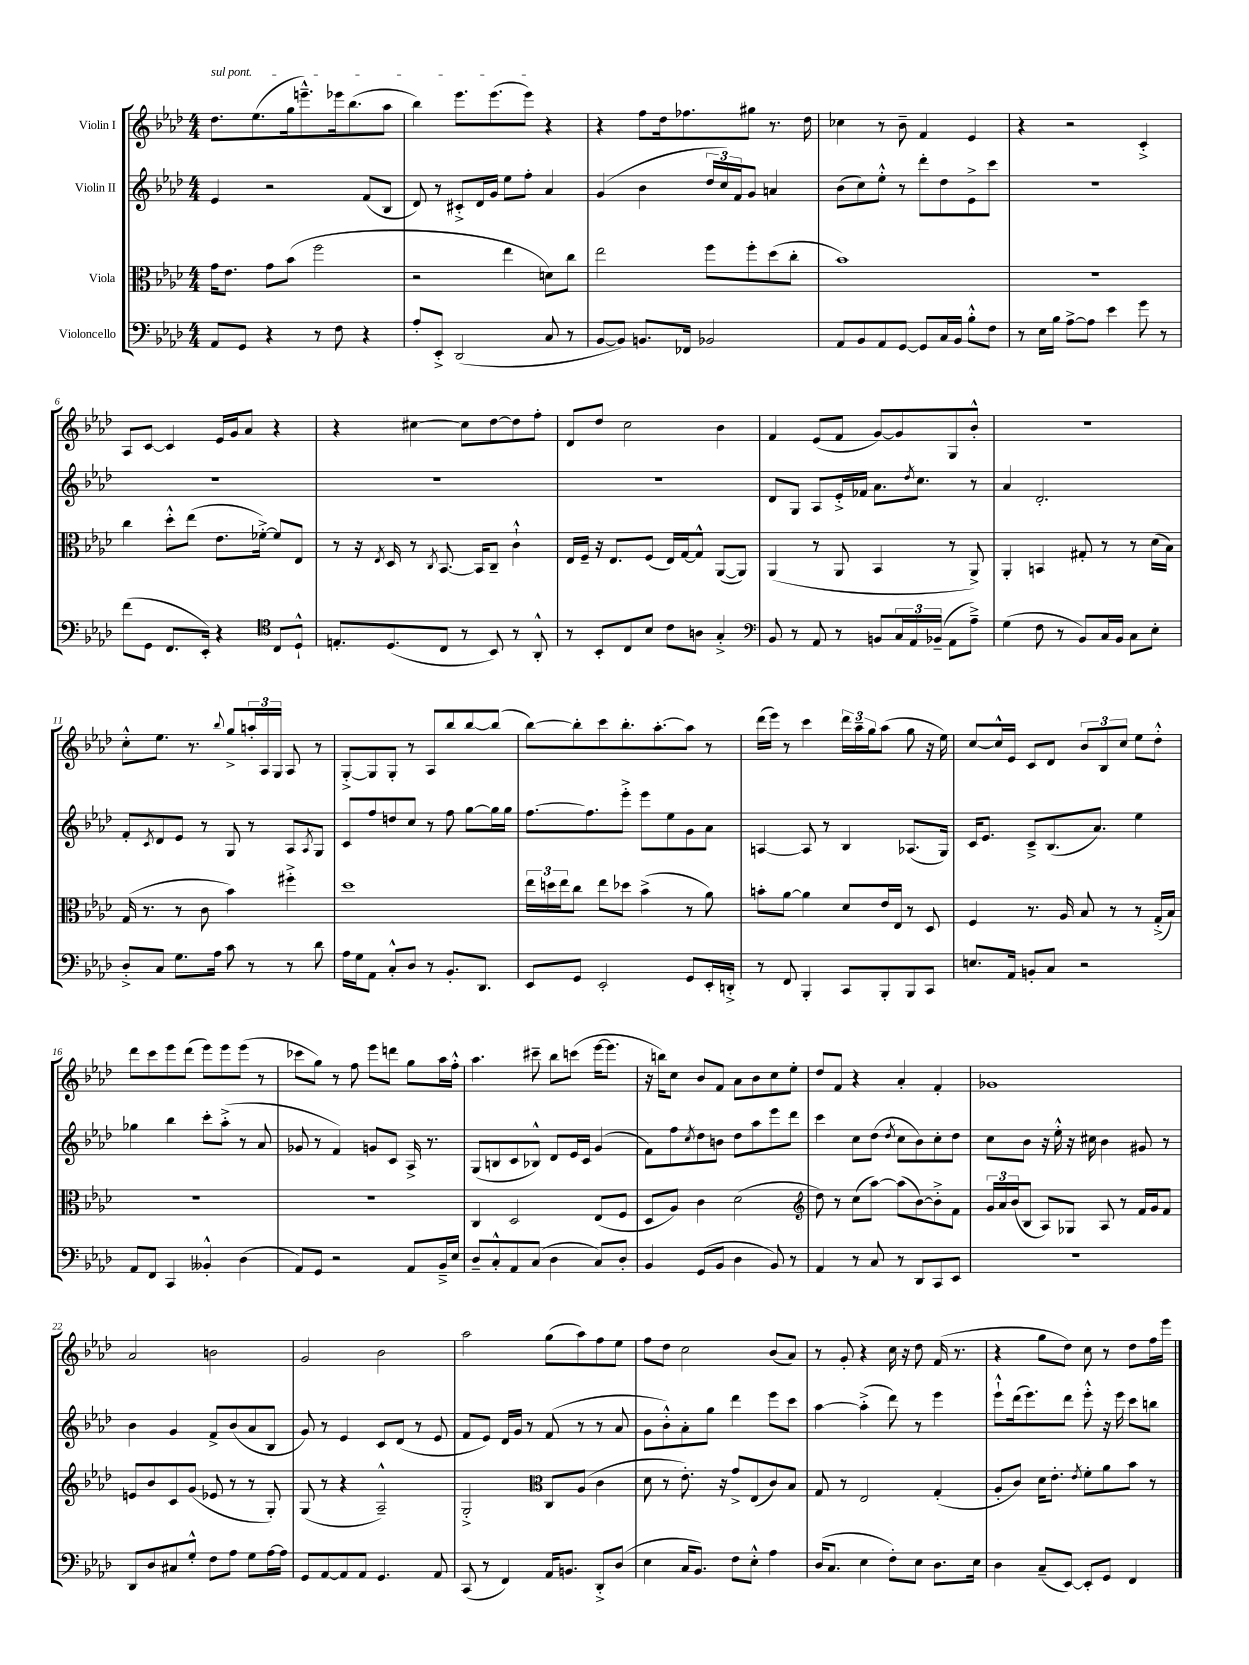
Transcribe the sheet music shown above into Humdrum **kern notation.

**kern	**kern	**kern	**kern
*part4	*part3	*part2	*part1
*staff4	*staff3	*staff2	*staff1
*I"Violoncello	*I"Viola	*I"Violin II	*I"Violin I
*clefF4	*clefC3	*clefG2	*clefG2
*k[b-e-a-d-]	*k[b-e-a-d-]	*k[b-e-a-d-]	*k[b-e-a-d-]
*M4/4	*M4/4	*M4/4	*M4/4
=1	=1	=1	=1
!	!	!	!LO:TX:a:i:t=sul pont.
8AA-/L	16g\KL	4e-/	8.dd-\L
.	8.e-\J	.	.
8GG/J	.	.	.
.	.	.	(8.ee-\
4r	8g\L	2r	.
.	(8b-\J	.	16gg\k
.	.	.	8.eeen~^^\)
8r	2ff\	.	.
8F\	.	.	16eee-X\k
.	.	.	(8.bb-\
4r	.	(8f/L	.
.	.	8B-/J	8aa-\J
=2	=2	=2	=2
8A-'/L	2r	8d-/)	4bb-\)
8EE-'^/J	.	8r	.
(2DD-/	.	8c#X'^/L	8.eee-\L
.	.	16d-/L	.
.	.	16g/JJ	(8.eee-\
.	4ee-\	8ee-\L	.
.	.	8ff'\J	8eee-\J)
8C/	8dn\L)	4a-/	4r
8r	8cc\J	.	.
=3	=3	=3	=3
[8BB-/L	2ee-\	(4g/	4r
8BB-/J])	.	.	.
8.BBn/L	.	4b-\	8ff\L
.	.	.	16dd-\k
16FF-X/Jk	.	.	8.ff-X\
2BB-X/	8ff\L	24dd-/LL	.
.	.	24cc/)	.
.	.	24f/J	.
.	8ff'\	8g/J	8gg#X\J
.	(8dd-\	4an/	8.r
.	8cc'\J	.	.
.	.	.	16dd-\
=4	=4	=4	=4
8AA-/L	1b-)	(8b-\L	4cc-X\
8BB-/	.	8cc\)	.
8AA-/	.	8ee-'^^\J	8r
[8GG/J	.	8r	8b-~\
8GG/L]	.	8ddd-'\L	4f/
16C/L	.	8dd-\	.
16BB-/JJ	.	.	.
8B-'^^\L	.	8e-^\	4e-/
8F\J	.	8ccc\J	.
=5	=5	=5	=5
8r	1r	1r	4r
16E-\LL	.	.	.
16B-\JJ	.	.	.
[8A-^\L	.	.	2r
8A-\J]	.	.	.
4e-\	.	.	.
8g\	.	.	4c'^/
8r	.	.	.
!!LO:LB:g=z
=6	=6	=6	=6
(8f\L	4cc\	1r	8A-/L
8GG\J	.	.	[8c/J
8.FF/L	8dd-'^^\L	.	4c/]
.	(8ee-\J	.	.
16EE-'/Jk)	.	.	.
4r	8.e-\L	.	16e-/LL
.	.	.	16g/J
.	.	.	8a-/J
.	[16f-X'^\Jk)	.	.
*clefC4	*	*	*
8C/L	8f-/L]	.	4r
8D-`^^/J	8E-/J	.	.
=7	=7	=7	=7
8.En'/L	8r	1r	4r
.	16r	.	.
.	8qE-/	.	.
(8.D-/	16D-/	.	.
.	8r	.	[4cc#X\
.	8qC/	.	.
8C/J	[8.BB-/	.	.
8r	.	.	8cc#\L]
.	16BB-/KL]	.	.
8BB-/)	8C~/J	.	[8dd-\
8r	4c`^^\	.	8dd-\]
8AA-'^^/	.	.	8ff'\J
=8	=8	=8	=8
8r	16E-/LL	1r	8d-/L
.	16F~/JJ	.	.
8BB-'/L	16r	.	8dd-/J
.	8.E-/L	.	.
8C/	.	.	2cc\
8B-/J	(8F/J	.	.
8c\L	16E-/LL)	.	.
.	[16G/J	.	.
8An\J	8G^^/J]	.	.
4G'^/	([8AA-/L	.	4b-\
.	8AA-/J])	.	.
=9	=9	=9	=9
*clefF4	*	*	*
8BB-/	(4AA-/	8d-/L	4f/
8r	.	8G/J	.
8AA-/	8r	8A-/L	(8e-/L
8r	8AA-/	16e-'^/L	8f/J
.	.	16f-X/JJ	.
8BBn/L	4BB-/	8.a-\L	[8g/L)
24C/L	.	.	8g/]
24AA-/	.	.	.
.	.	8qdd-/	.
.	.	8.cc\J	.
(24BB-X~/JJ	.	.	.
8AA-\L	8r	.	8G/
8A-~^\J)	8AA-^/)	8r	8b-'^^/J
=10	=10	=10	=10
(4G\	4AA-'/	4a-/	1r
8F\	4BBn/	2.d-'/	.
8r	.	.	.
8BB-/L)	8G#X'/	.	.
16C/L	8r	.	.
16BB-/JJ	.	.	.
8C\L	8r	.	.
8E-'\J	(16d-\LL	.	.
.	16B-\JJ)	.	.
!!LO:LB:g=z
=11	=11	=11	=11
8D-'^/L	(16G/	8f'/L	8cc'^^\L
.	8.r	.	.
.	.	8qc/	.
8C/J	.	8d-/	8.ee-\J
8.G\L	8r	8e-/J	.
.	.	.	8.r
.	8c\	8r	.
16A-\Jk	.	.	.
.	.	.	8qqbb-/
8c\	4b-\)	8G/	8gg^/L
8r	.	8r	24aan'/L
.	.	.	24A-/
.	.	.	24G/JJ
8r	4ff#X'^\	8A-/L	8A-/
.	.	8qA-/	.
8d-\	.	8G/J	8r
=12	=12	=12	=12
16A-\LL	1dd-	8c/L	[8G'^/L
16G\J	.	.	.
8AA-\J	.	8ff/	8G/]
8C'^^/L	.	8ddn/	8G'/J
8D-/J	.	8cc/J	8r
8r	.	8r	8A-/L
8.BB-'/L	.	8ff\	8bb-/
.	.	[8gg\L	[8bb-/
8.DD-/J	.	.	.
.	.	16gg\L]	(8bb-/J]
.	.	16gg\JJ	.
=13	=13	=13	=13
8EE-/L	24ee-\LL	[8.ff\L	[8bb-\L)
.	24ddn\	.	.
.	24ee-\J	.	.
8GG/J	8cc\J	.	8bb-'\]
.	.	8.ff\]	.
2EE-'/	8ee-\L	.	8ccc\
.	8dd-X\J	8eee-'^\J	8.bb-'\
.	(4b-^\	8eee-\L	.
.	.	.	[8.aa-'\
.	.	8ee-\	.
8GG/L	8r	8g\	8aa-\J]
16EE-'/L	8a-\)	8a-\J	8r
16DDn'^/JJ	.	.	.
=14	=14	=14	=14
8r	8bn'\L	[4An/	(16ddd-\LL
.	.	.	16eee-\JJ)
8FF/	[8a-\J	.	8r
4BBB-'/	4a-\]	8A/]	4ccc\
.	.	8r	.
8CC/L	8d-/L	4B-/	24ddd-\LL
.	.	.	24aa-~\
.	.	.	24gg\J
8BBB-'/	16e-/L	.	(8aa-\J
.	16E-/JJ	.	.
8BBB-/	8r	(8.A-X/L	8gg\
8CC/J	8D-/	.	16r
.	.	16G/Jk)	16ee-\)
=15	=15	=15	=15
8.En/L	4F/	16c/KL	[8cc/L
.	.	8.e-/J	.
.	.	.	16cc^^/L]
16AA-/Jk	.	.	16e-/JJ
8BBn'/L	8.r	8c~^/L	8c/L
8C/J	.	(8.B-/	8d-/J
.	16A-/	.	.
2r	8B-/	.	12b-/L
.	.	8.a-/J)	.
.	.	.	12B-/
.	8r	.	.
.	.	.	12cc/J
.	8r	4ee-\	8ee-\L
.	(16G'^/LL	.	8dd-'^^\J
.	16B-/JJ)	.	.
!!LO:LB:g=z
=16	=16	=16	=16
8AA-/L	1r	4gg-X\	8ddd-\L
8FF/J	.	.	8ccc\
4CC/	.	4bb-\	8eee-\
.	.	.	(8ddd-\J
4BB--X'^^/	.	8ccc'\L	8eee-\L)
.	.	(8aa-'^\J	8eee-\
(4D-\	.	8r	(8eee-\J
.	.	8a-/	8r
=17	=17	=17	=17
8AA-/L)	1r	8g-X/	8ccc-X\L
8GG/J	.	8r	8gg\J)
2r	.	4f/)	8r
.	.	.	8ff\
.	.	8gn/L	8eee-\L
.	.	8c/J	8dddn\J
8AA-/L	.	16A-^/	8gg\L
.	.	8.r	.
16BB-~^/L	.	.	16aa-\L
16E-/JJ	.	.	16ff'^^\JJ
=18	=18	=18	=18
8D-~/L	4C/	(8G/L	4.aa-\
8C'^^/	.	8Bn/	.
8AA-/	2D-/	8c/	.
(8C/J	.	8B-X^^/J)	8ccc#X~\
4D-\	.	8d-/L	8bb-\L
.	.	16e-/L	(8cccn\J
.	.	16c/JJ	.
8C/L)	(8E-/L	(4g/	[16eee-\KL
.	.	.	8.eee-\J]
8D-'/J	8F/J	.	.
=19	=19	=19	=19
4BB-/	8D-/L	8f\L)	16r
.	.	.	16bbn\KL)
.	8A-/J)	8ff\	8cc\J
.	.	8qcc/	.
(8GG/L	4c\	8dd-\	8b-/L
8BB-/J	.	8bn\J	8f/J
4D-\	(2d-\	8dd-\L	8a-\L
.	.	8aa-\	8b-\
8BB-/)	.	8eee-\	8cc\
8r	.	8ddd-\J	8ee-'\J
=20	=20	=20	=20
*	*clefG2	*	*
4AA-/	8dd-\)	4ccc\	8dd-/L
.	8r	.	8f/J
8r	(8cc\L	8cc\L	4r
8C/	[8aa-\J)	(8dd-\J	.
.	.	8qdd-/	.
8r	(8aa-\L]	8cc\L	4a-'/
8DD-/L	[8b-\)	8b-\)	.
8CC/	8b-'^\]	8cc'\	4f'/
8EE-/J	8f\J	8dd-\J	.
=21	=21	=21	=21
1r	24g/LL	8cc\L	1g-X
.	24a-/	.	.
.	(24b-/J	.	.
.	8B-/J	8b-\J	.
.	8A-/L)	16r	.
.	.	16ee-'^^\	.
.	8G-X/J	16r	.
.	.	16cc#X\	.
.	8A-/	4b-\	.
.	8r	.	.
.	16f/LL	8g#X/	.
.	16g/J	.	.
.	8f/J	8r	.
!!LO:LB:g=z
=22	=22	=22	=22
8DD-/L	8en/L	4b-\	2a-/
8D-/	8b-/	.	.
8C#X/	8c/	4g/	.
8G'^^/J	(8g/J	.	.
8F\L	8e-X/	8f^/L	2bn\
8A-\J	8r	(8b-/	.
8G\L	8r	8a-/	.
[16A-\L	8G'/)	8B-/J	.
16A-\JJ]	.	.	.
=23	=23	=23	=23
8GG/L	(8G/	8g/)	2g/
[8AA-/	8r	8r	.
8AA-/]	4r	4e-/	.
8AA-/J	.	.	.
4.GG/	2A-~^^/)	8c/L	2b-\
.	.	(8d-/J	.
.	.	8r	.
8AA-/	.	8e-/	.
=24	=24	=24	=24
(8CC/	2G'^/	8f/L	2aa-\
8r	.	8e-/J)	.
4FF/)	.	16d-/LL	.
.	.	16g/JJ	.
.	.	8r	.
*	*clefC3	*	*
16AA-/KL	8C/L	(8f/	(8gg\L
8.BBn/J	.	.	.
.	(8A-/J	8r	8aa-\)
8DD-'^/L	4c\	8r	8ff\
(8D-/J	.	8a-/	8ee-\J
=25	=25	=25	=25
4E-\	8d-\	8g\L	8ff\L
.	8r	8b-'^^\)	8dd-\J
16C/KL	8.e-'\)	8a-'\	2cc\
8.BB-/J)	.	.	.
.	.	8gg\J	.
.	16r	.	.
8F\L	8g^/L	4ddd-\	.
8E-'^^\J	(8E-/	.	.
4A-\	8c/)	8eee-\L	(8b-/L
.	8B-/J	8ccc\J	8a-/J)
=26	=26	=26	=26
(16D-/KL	8G/	[4aa-\	8r
8.C/J	.	.	.
.	8r	.	8g'/
4E-\	2E-/	(4aa-'^\]	4r
8F'\L)	.	8ddd-\)	16cc\
.	.	.	16r
8E-\J	.	8r	8dd-\
8.D-\L	(4G'/	4eee-\	(16f/
.	.	.	8.r
16E-\Jk	.	.	.
=27	=27	=27	=27
4D-\	8A-'/L	8eee-`^^\L	4r
.	8c/J)	(16ddd-\k	.
.	.	8.eee-\)	.
(8C~/L	16d-\KL	.	8gg\L
.	8.e-'\J	.	.
[8EE-/J)	.	8ddd-\J	8dd-\J)
.	8qe-/	.	.
8EE-'/L]	8f'\L	8eee-'^^\	8cc\
8GG/J	8a-\	16r	8r
.	.	16eee-\	.
4FF/	8b-\J	8ccc\L	8dd-\L
.	8r	8bbn\J	16ff\L
.	.	.	16eee-\JJ
==	==	==	==
*-	*-	*-	*-
